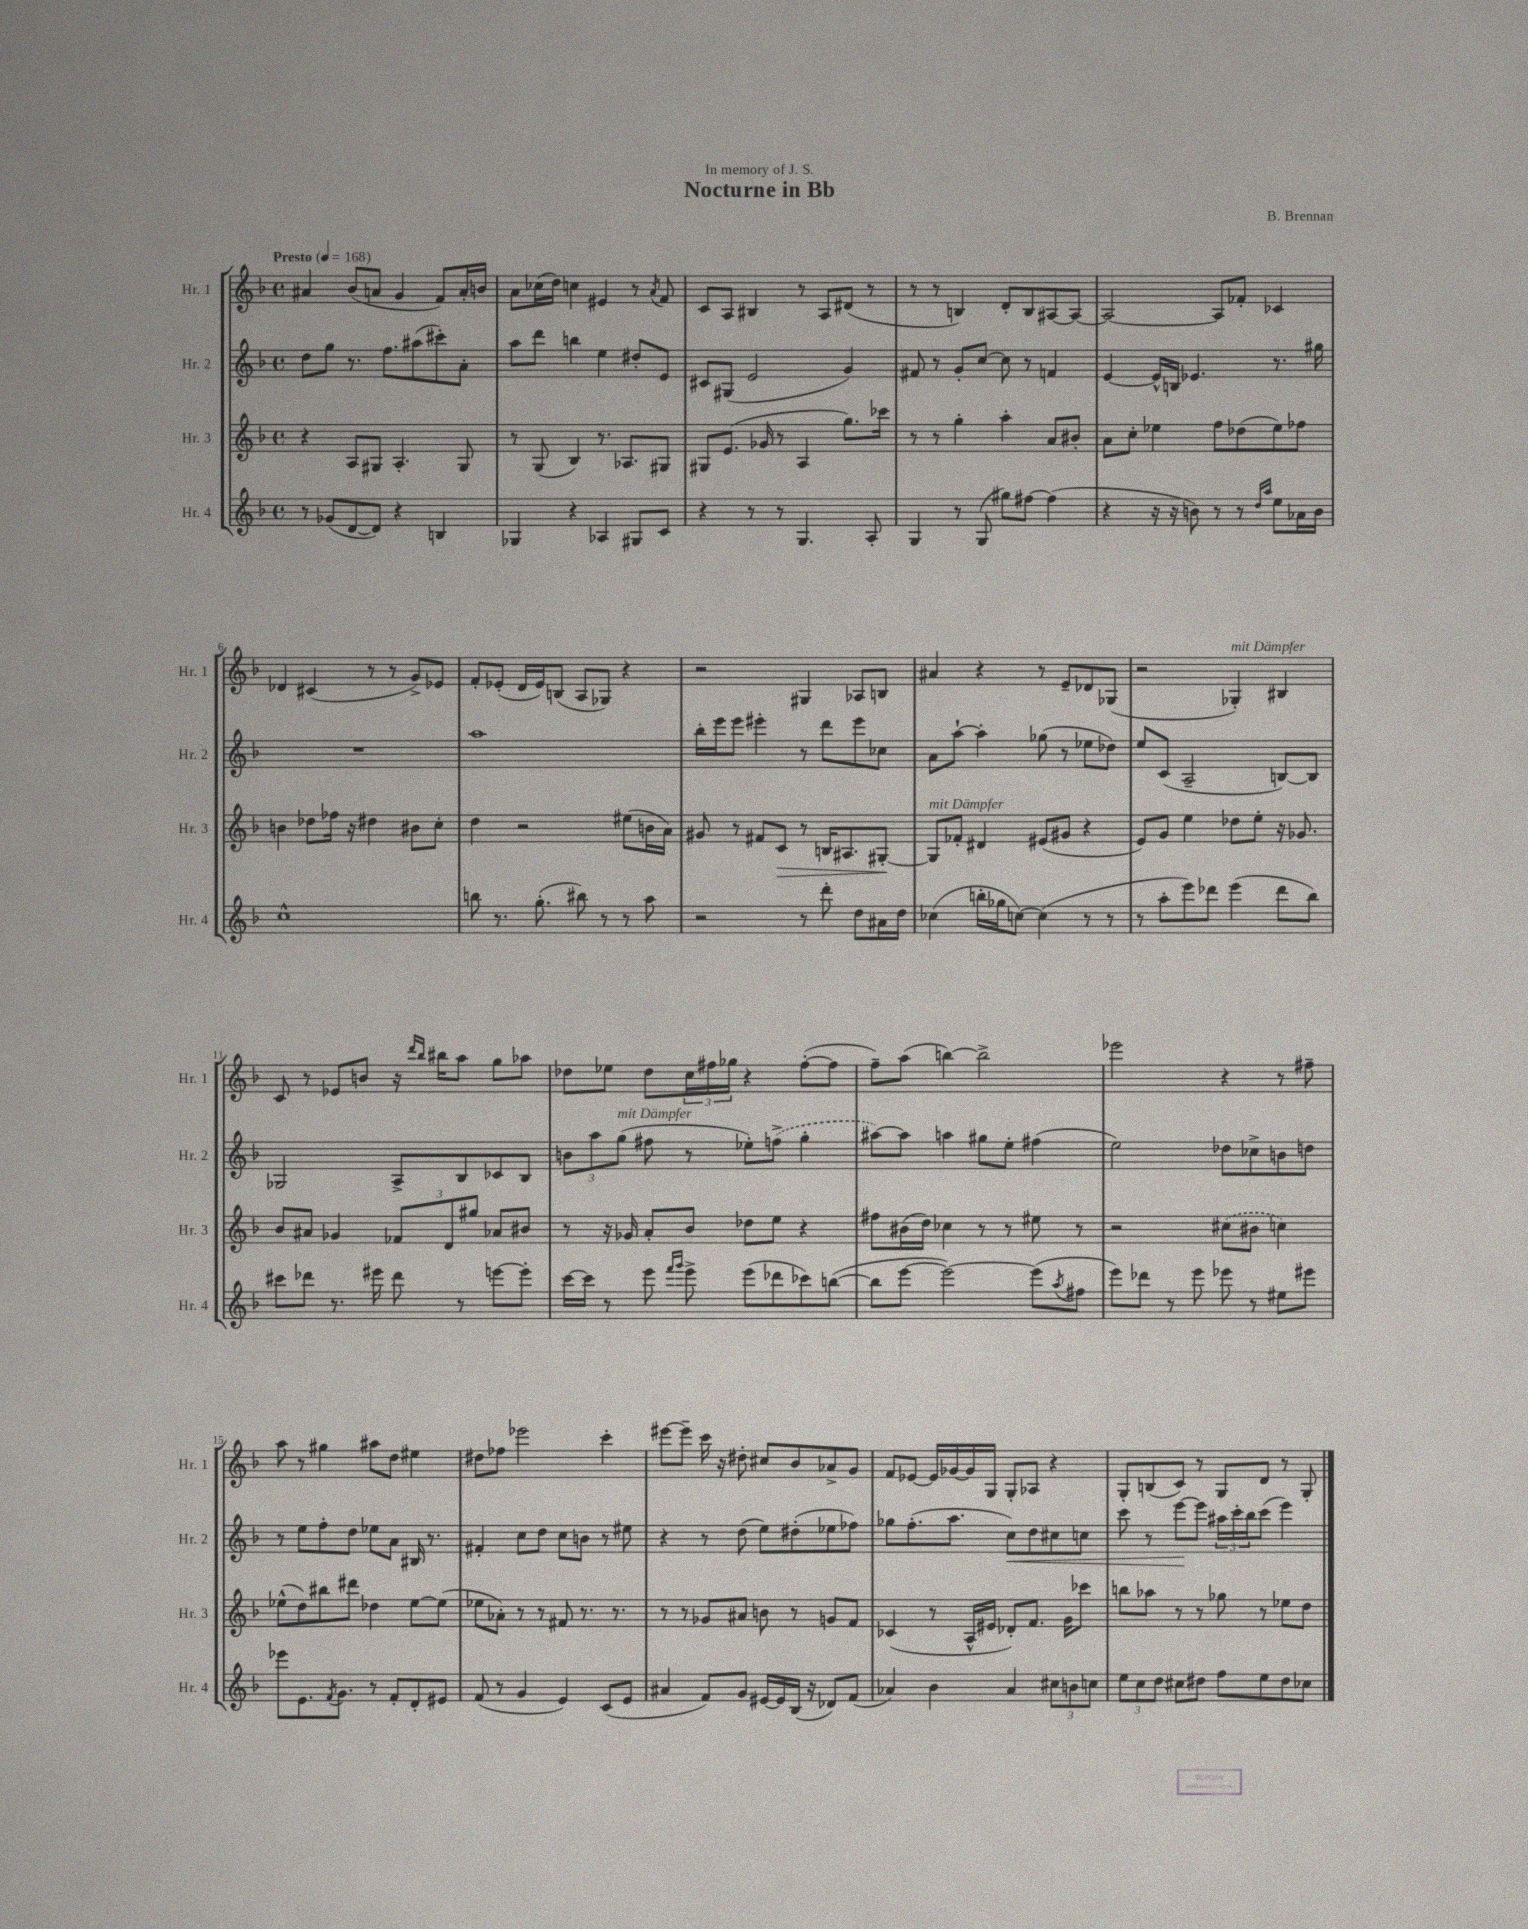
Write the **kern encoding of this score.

**kern	**kern	**kern	**kern
*staff4	*staff3	*staff2	*staff1
*clefG2	*clefG2	*clefG2	*clefG2
*k[b-]	*k[b-]	*k[b-]	*k[b-]
*M4/4	*M4/4	*M4/4	*M4/4
*met(c)	*met(c)	*met(c)	*met(c)
*MM168	*MM168	*MM168	*MM168
8r	4r	8dd	4a#
(8g-	.	8gg	.
[8d	8A	8.r	(8b-
8d])	8G#	.	8a
.	.	8.ff	.
4r	4.A'	.	4g
.	.	(8aa#	.
4B	.	8ccc#')	8f)
.	8G#	8a'	16a'
.	.	.	16b
=	=	=	=
4G-	8r	8aa	8a
.	(8G	8ddd	(16cc-
.	.	.	16dd)
4r	4B-)	4bb	4cc
4A-	8.r	4ee	4e#
.	8.A-	.	.
8G#	.	8dd#'	8r
.	.	.	8qa
8c	8G#	8e	8f
=	=	=	=
4r	8G#	8c#	8c
.	(8.e	(8G#	8A
8r	.	2e	4B#
.	16g-	.	.
8r	8r	.	.
4.G	4A	.	8r
.	.	.	8A
.	8.gg)	4g)	(8d#
8A'	.	.	8r
.	16ccc-	.	.
=	=	=	=
4G	8r	8f#	8r
.	8r	8r	8r
8r	4gg'	8g'	4B)
(8G	.	[8cc	.
8gg#)	4aa'	8cc]	8d'
[8ff#	.	8r	8B
(4ff#]	8a	4f	[8A#
.	8b#'	.	8A#_
=	=	=	=
4r	8a	[4e	2A#_
.	8cc'	.	.
16r	4ee-	16e^^]	.
16r	.	16B	.
8b)	.	4.e-	.
8r	8ff	.	8A#]
8r	(8dd-	.	8f-'
16qqdd	.	.	.
16qqaa	.	.	.
8ee	8ee-)	8.r	4c-
16a-	8ff-	.	.
16b	.	16gg#	.
=	=	=	=
1cc^^	4b	1r	4d-
.	8dd-	.	(4c#
.	16ff-	.	.
.	16r	.	.
.	4dd#	.	8r
.	.	.	8r
.	8b#	.	8g^)
.	8cc'	.	8e-
=	=	=	=
8bb	4dd	1aa	8f'
8.r	.	.	(8e-'
.	2r	.	16d
(8.gg'	.	.	16e-)
.	.	.	(8B
8bb#)	.	.	8A
8r	.	.	8G-)
8r	(8ee#	.	4r
8aa	16b	.	.
.	16a)	.	.
=	=	=	=
2r	8g#	16bb-'	2r
.	.	16eee	.
.	8r	8eee	.
.	8f#	4eee#'	.
.	8c	.	.
8r	8r	8r	4G#
8ddd'	16B	8ddd	.
.	8.A#	.	.
8dd	.	8eee#	8A-
16a#	[8G#'	8cc-	8B
16dd	.	.	.
=	=	=	=
(4cc-	8G#]	8a	4a#
.	8f-'	[8aa`	.
16bb'	4d#	4aa']	4r
16gg-	.	.	.
[8cc)	.	.	.
(4cc]	(8e#	(8gg-	8r
.	8g#	8r	8e~
8r	4r	8ee-	8d-
8r	.	8dd-)	(8G-
=	=	=	=
8r	8e)	8ee	2r
8aa'	8g	(8c	.
8eee)	4ee	2A~	.
8ddd-	.	.	.
(4eee	8dd-	.	4G-')
.	8ee'	.	.
8ddd-	16r	[8B)	4B#
.	8.g-	.	.
8bb-)	.	8B]	.
=	=	=	=
8ccc#	8b-	2G-	8c
8ddd-	8a#	.	8r
8.r	4g-	.	8e-
.	.	.	8b
16eee#	.	.	.
8ddd-	12f-	8A^	16r
.	.	.	16qqddd
.	.	.	16qqbb-
.	.	.	16bb#
.	12d	.	.
8r	.	8B-	8aa
.	12gg#	.	.
[8eee	8a-	8c-	8gg
8eee']	8b#	8B-	8aa-
=	=	=	=
[16ccc	8r	12b	8dd-
16ccc]	.	.	.
.	.	12aa	.
8r	16r	.	8ee-
.	.	(12gg	.
.	16g-	.	.
8eee	8a'	8ff#	8dd-
16qqfff	.	.	.
16qqggg	.	.	.
8eee^	8b-	8r	24cc
.	.	.	24ff#
.	.	.	24gg-
(8eee	8dd-	8ee-')	4r
8ddd-	8ee	(8ff^	.
8ccc-)	4r	4gg'	([8ff#'
([8bb	.	.	8ff#]
=	=	=	=
8bb]	8ff#	[8aa#)	8ff~)
[8eee	(16b#	8aa#]	(8aa
.	16dd)	.	.
2eee_)	4cc-	4aa	[4bb)
.	8r	8gg#	2bb^]
.	8r	8ee'	.
(8eee]	8ee#	(4ff#	.
8qaa	.	.	.
8ff#	8r	.	.
=	=	=	=
8eee)	2r	2ee)	2eee-
8ddd-	.	.	.
8r	.	.	.
8eee	.	.	.
8eee-	(8cc#	8dd-	4r
8r	8b#	8cc-^	.
8ee#	4cc)	8b	8r
8eee#	.	8dd	8ff#~
=	=	=	=
8eee-	(8ee-^^	8r	8aa
8.e	8dd)	8ee	8r
.	8bb#	8ff'	4gg#
8qf	.	.	.
8.g	.	.	.
.	8ddd#	8dd	.
8r	4dd-	8ee-	8aa#
8f'	.	8a	8dd
8d'	[8ee-	16B#	4ee#
.	.	8.r	.
8e#	(8ee-]	.	.
=	=	=	=
(8f	8ee-	4f#'	8dd#
8r	8a-')	.	8ff-
4g	8r	8cc	2eee-
.	8r	8dd	.
4e)	8f#	8cc	.
.	8.r	8b	.
(8c	.	8r	4ccc'
.	8.r	.	.
8e	.	8ee#	.
=	=	=	=
4a#	8r	4r	[8eee#
.	8r	.	8eee#~]
8f)	8g-	8r	16ccc
.	.	.	16r
8g	8a#	(8dd	8dd#'
[16e#	8b	8ee)	8cc#
16e#]	.	.	.
(16B-	8r	(8dd#'	8b-
16r	.	.	.
8d-)	8g	8ee-	8a-^
(8f	8f	8ff-)	8g
=	=	=	=
4a-)	(4c-	8gg-	8f
.	.	(8.ff'	[8e-
4b-	8r	.	16e-]
.	.	8.aa	[16g-
.	16A^^	.	16g-]
.	16e#	.	16G
4a-	8d-')	8cc)	8G'
.	8.f	8dd	8A-
12cc#	.	8cc#	4r
.	16g	.	.
12b	.	.	.
.	8ccc-	8cc	.
12cc	.	.	.
=	=	=	=
12ee	8bb	8ccc	8G'
12cc	.	.	.
.	8aa-	8r	(8B
12dd	.	.	.
8cc#	8r	[8eee	8c)
8dd#	8r	8eee]	8r
8ff	8gg-	24aa#	8G
.	.	24ccc'	.
.	.	24bb-	.
8ee	8r	(8ccc	8d
8dd#	8ee-	4eee)	8r
8cc-	8dd	.	8G'
==	==	==	==
*-	*-	*-	*-
